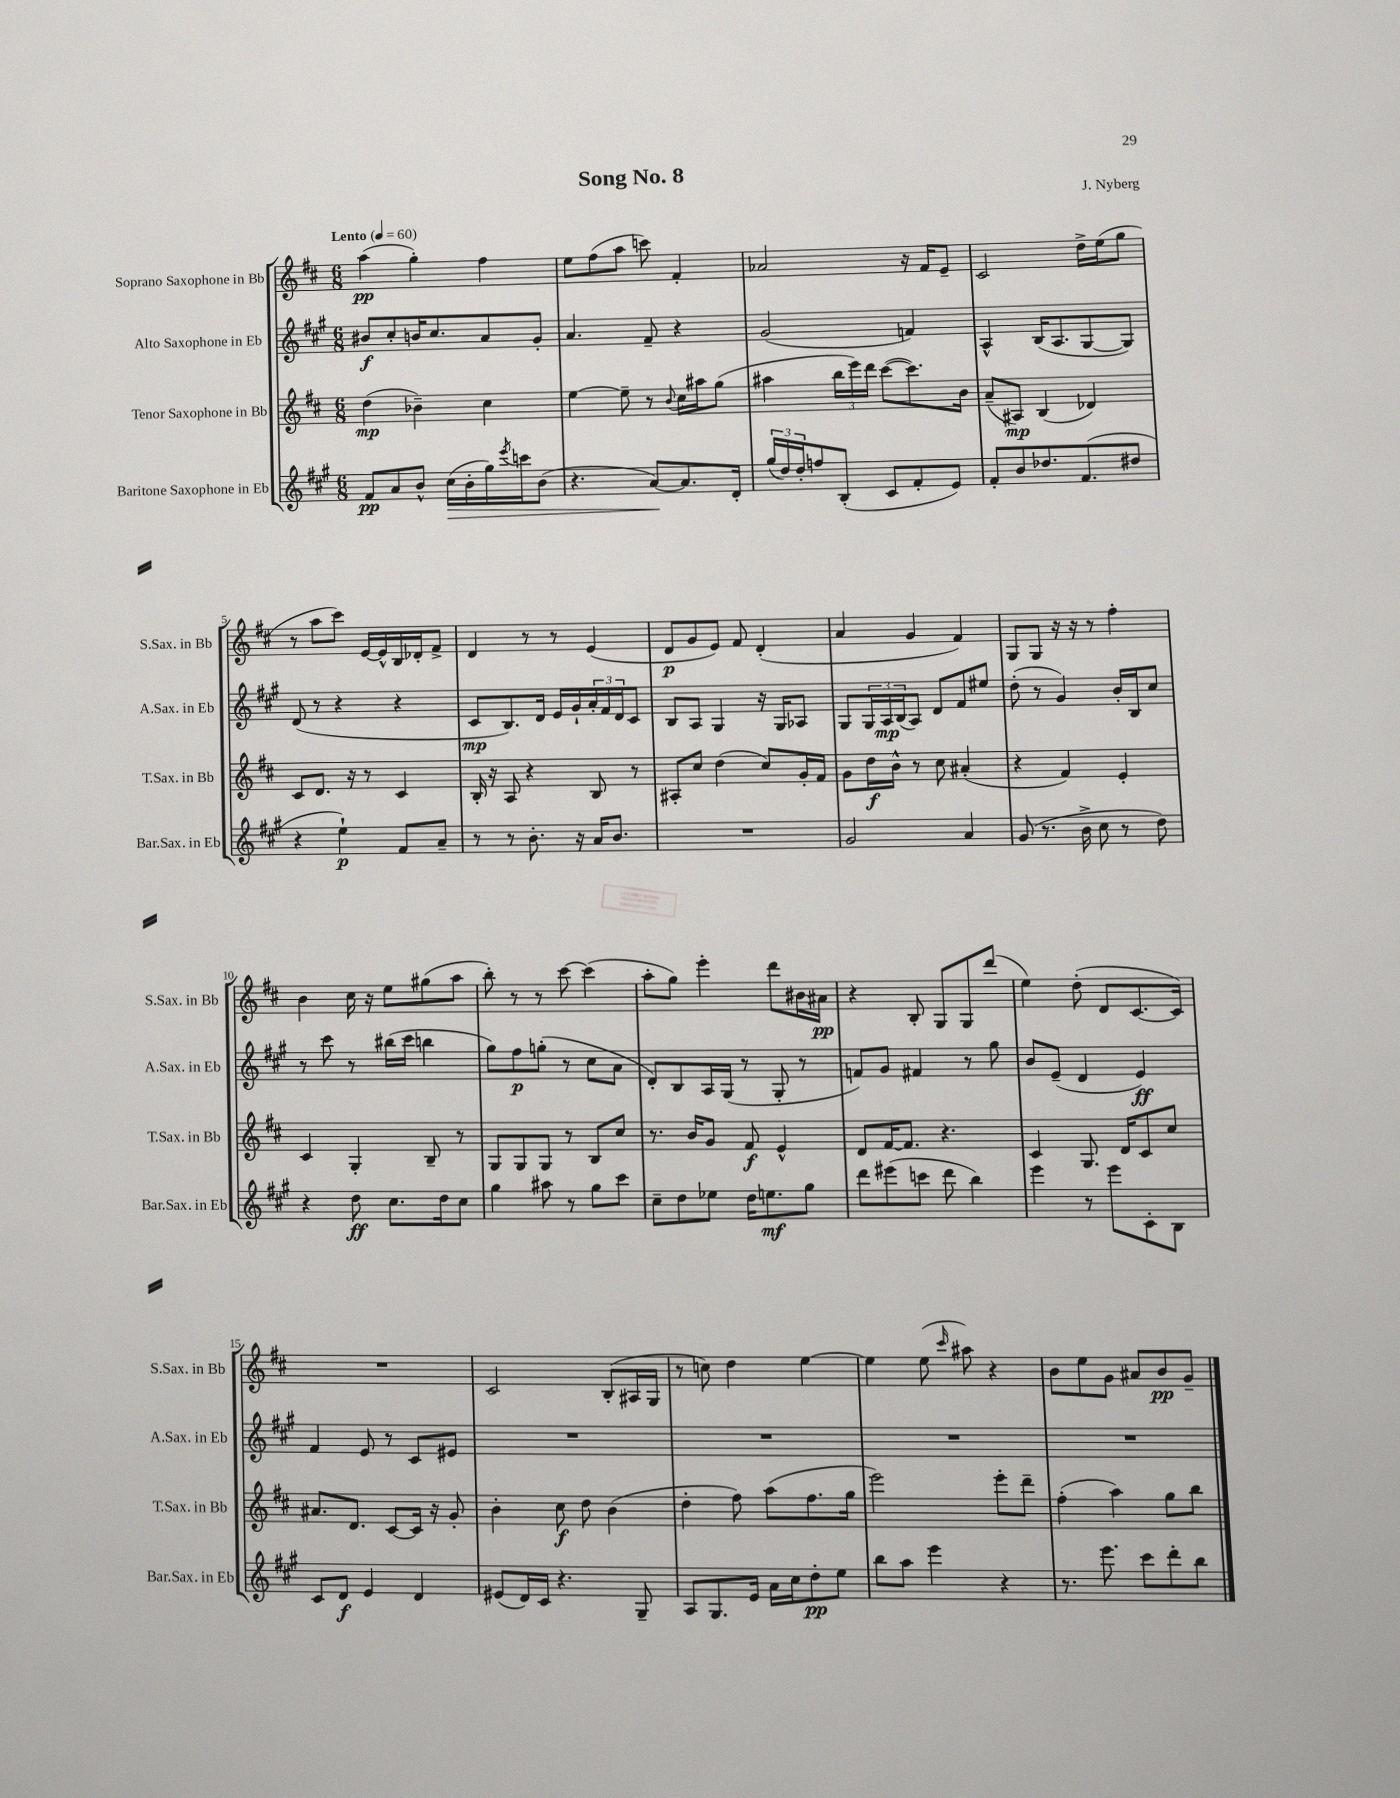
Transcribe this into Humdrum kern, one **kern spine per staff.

**kern	**kern	**kern	**kern
*staff4	*staff3	*staff2	*staff1
*clefG2	*clefG2	*clefG2	*clefG2
*k[f#c#g#]	*k[f#c#]	*k[f#c#g#]	*k[f#c#]
*M6/8	*M6/8	*M6/8	*M6/8
*MM60	*MM60	*MM60	*MM60
8f#	(4dd	8b#	(4aa
8a	.	8cc#'	.
8b^^	4b-~)	16b	4gg')
.	.	8.cc#	.
(16cc#	.	.	.
16b'	.	.	.
16gg#)	4cc#	8a	4ff#
8qeee	.	.	.
16ccc	.	.	.
(8b	.	8g#'	.
=	=	=	=
4.r	[4ee	4.a	8ee
.	.	.	(8ff#
.	8ee~]	.	8aa
[8a)	8r	8f#~	8ccc)
.	8qqb	.	.
8.a]	16cc#	4r	4f#'
.	16aa#	.	.
.	(8gg	.	.
16d'	.	.	.
=	=	=	=
(24gg#	4aa#	(2g#	2a-
24dd)	.	.	.
24dd'	.	.	.
8ff	.	.	.
(8B'	24bb	.	.
.	24eee)	.	.
.	24ddd	.	.
8c#	([8ccc#	.	.
8f#'	8.ccc#])	4f)	16r
.	.	.	16f#
8e)	.	.	8e~
.	16b	.	.
=	=	=	=
8f#'	(8a~	4A^^	2c#
8b	8A#)	.	.
8.dd-	(4B	(16B	.
.	.	8.A	.
(8.f#	.	.	.
.	4d-)	[8G#	16dd^
.	.	.	(16ee
8dd#	.	8G#])	8gg
=	=	=	=
4r	8c#	(8d	8r
.	8.d	8r	8aa
4ee`)	.	4r	8ccc#)
.	16r	.	.
.	8r	.	[16e
.	.	.	16e^^]
8f#	4c#	4r	16B
.	.	.	16d-'
8a~	.	.	8f#^
=	=	=	=
8r	16B'	8c#	4d
.	16r	.	.
8r	8A	8.B)	.
8.b'	4r	.	8r
.	.	16d	.
.	.	16e	8r
16r	.	16g#`	.
16a	8B	24a'	(4e
.	.	24f#	.
8.b	.	.	.
.	.	24d	.
.	8r	8c#	.
=	=	=	=
2.r	8A#'	8B	8d
.	8cc#	8A	8g
.	(4dd	4G#	8e)
.	.	.	8f#
.	8cc#)	16r	(4d'
.	.	16G#	.
.	16g'	8A-	.
.	16f#	.	.
=	=	=	=
2g#	8g	8G#	4a
.	16dd	24G#	.
.	.	24A	.
.	16b^^	.	.
.	.	(24B	.
.	8r	8A)	4g
.	8cc#	8d	.
4a	(4a#'	8f#	4f#)
.	.	8ee#	.
=	=	=	=
(8g#	4r	(8dd'	8G
8.r	.	8r	8G
.	4f#)	4g#)	16r
16b^	.	.	16r
8cc#	.	.	8r
8r	4e'	16b'	4ff#'
.	.	16B	.
8dd)	.	8cc#	.
=	=	=	=
4r	4c#	8r	4b
.	.	8ccc#	.
8dd	4G'	8r	16cc#
.	.	.	16r
8.cc#	.	(16bb#	8ee
.	.	16ccc#	.
.	8B~	4bb	(8gg#
16dd	.	.	.
8cc#	8r	.	8aa
=	=	=	=
4gg#	8G	8gg#)	8bb')
.	8G	8ff#	8r
8aa#	8G	(8gg'	8r
8r	8r	8r	[8ccc#
8gg#	8B	8cc#	(4ccc#]
8ccc#	8cc#	8a	.
=	=	=	=
8cc#~	8.r	8d')	8aa'
8dd	.	8B	8gg)
.	16b	.	.
8ee-	8g	16A	4eee'
.	.	(16G#	.
16dd	8f#	8r	.
8.ee	.	.	.
.	4e^^	8G#'	8ddd
8gg#	.	8r	16b#
.	.	.	16a#
=	=	=	=
8ddd	8d	8f)	4r
(8eee#	[16f#	8g#	.
.	8.f#]	.	.
8ccc	.	4f#	8B'
8ddd	4.r	.	8G
4bb)	.	8r	8G
.	.	8gg#	(8ddd
=	=	=	=
4eee	4c#	8b	4ee)
.	.	(8e~	.
8r	8.G	4d	(8dd'
8eee	.	.	8d
.	16d	.	.
8c#'	8c#	4e)	[8.c#
8B	8cc#	.	.
.	.	.	16c#])
=	=	=	=
8c#	8.a#	4f#	2.r
8d	.	.	.
.	8.d	.	.
4e	.	8e	.
.	[8c#	8r	.
4d	16c#]	8c#	.
.	16r	.	.
.	8g'	8e#	.
=	=	=	=
(8e#	4b'	2.r	2c#
16d)	.	.	.
16c#	.	.	.
4.r	8cc#	.	.
.	8dd	.	.
.	(4b	.	(8B'
8G#~	.	.	16A#
.	.	.	16G
=	=	=	=
8A	4dd'	2.r	8r
8.G#	.	.	8cc)
.	8ff#)	.	4dd
16e	.	.	.
16a	(8aa	.	.
16cc#	.	.	.
8dd'	8.ff#	.	[4ee
8ee	.	.	.
.	16gg	.	.
=	=	=	=
8bb	2eee)	2.r	4ee]
8aa	.	.	.
4eee	.	.	(8ee
.	.	.	16qqccc#
.	.	.	8aa#)
4r	8eee'	.	4r
.	8ddd~	.	.
=	=	=	=
8.r	(4ff#'	2.r	8b
.	.	.	8ee
8.eee	.	.	.
.	4aa)	.	8g
8ccc#	.	.	8a#
8ddd'	8gg	.	8b
8bb	8bb	.	8g~
==	==	==	==
*-	*-	*-	*-
